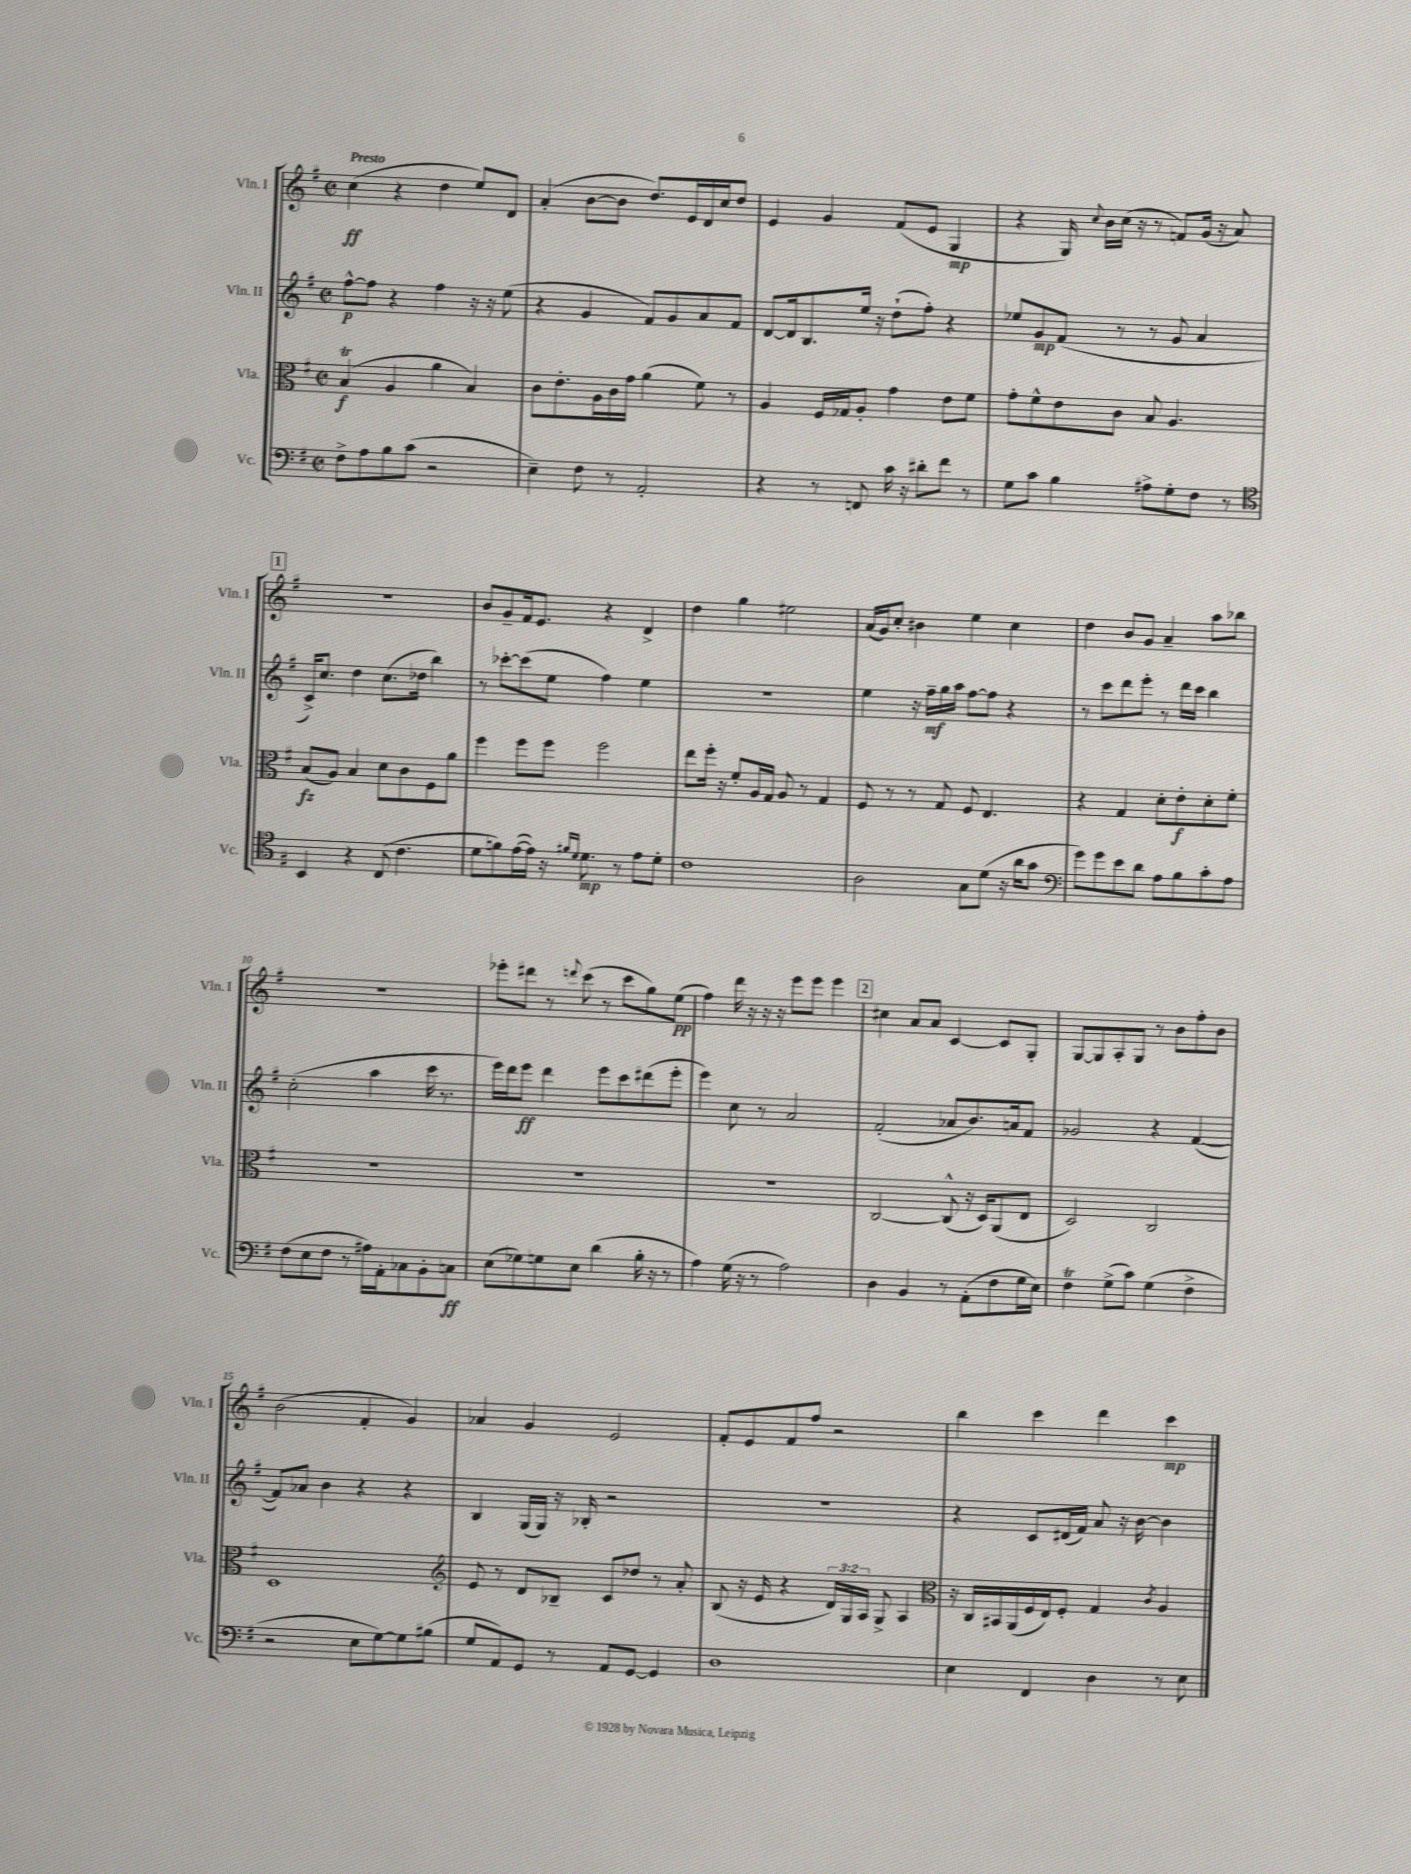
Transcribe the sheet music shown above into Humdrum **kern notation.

**kern	**kern	**kern	**kern
*staff4	*staff3	*staff2	*staff1
*clefF4	*clefC3	*clefG2	*clefG2
*k[f#]	*k[f#]	*k[f#]	*k[f#]
*M2/2	*M2/2	*M2/2	*M2/2
*met(c|)	*met(c|)	*met(c|)	*met(c|)
8F#^\L	(4B/	[8ff#^^\L	(4cc\
8A\	.	8ff#\]J	.
8B\	4A/	4r	4r
(8c\J	.	.	.
2r	4a\	4ff#\	4dd\
.	4B/)	16r	8ee/L)
.	.	16r	.
.	.	(8ee\	8d/J
=	=	=	=
4E~\)	8c\L	4r	(4a'/
.	8.e'\	.	.
8F#\	.	4g/	[8b\L
.	16A\L	.	.
8r	16c\	.	8b\]J
.	16g\JJ	.	.
2AA'/	(4a\	8f#/L)	8.dd/L)
.	.	8g/	.
.	.	.	16e/L
.	8f#\)	8a/	16d/
.	.	.	16cc/J
.	8r	8f#/J	8dd/J
=	=	=	=
4r	4A/	[8d/L	4e/
.	.	16d/]k	.
.	.	8.B/	.
8r	16F#/LL	.	4g/
.	16G-/J	.	.
8FF/	8A'/J	16ee/Jk	.
.	.	16r	.
16c\	4g\	(8dd`\L	(8f#/L
16r	.	.	.
8d#'\L	.	8ff#'\J)	8e/J
8f#\J	8e\L	4r	4G/
8r	8f#\J	.	.
=	=	=	=
8G\L	8g'\L	8ee-/L	4r
8c\J	8f#^^\	8g/	.
4B\	8e\	(8f#/J	16G/)
.	.	.	8qqcc/
.	.	.	16b\LL
.	8c\J	8r	(16cc\JJ
.	.	.	16r
8A#^\L	8B/	8r	8r
8G'\	4.A/	8g/	8f/L)
8F#\J	.	4a/	(16g/Jk
.	.	.	16r
8r	.	.	8a/)
=	=	=	=
*clefC4	*	*	*
4BB/	(8B/L	16c^/LK)	1r
.	.	8.cc/J	.
.	8A/J)	.	.
4r	4B/	4dd\	.
(8C/	8d\L	(8.cc\L	.
4.c\	8c\	.	.
.	.	16dd-\Jk	.
.	8F#\	4bb\)	.
.	8a\J	.	.
=	=	=	=
8d\L	4ff#\	8r	8b/L
8f\)	.	[8ccc-'\L	8g~/
([16e\L	8ff#\L	(8ccc-\]	16f#/k
16e\]JJ)	.	.	8.e/J
16r	8ff#\J	8ee\J	.
16qqf#/LL	.	.	.
16qqd/JJ	.	.	.
8.d\	.	.	.
.	2ff#\	4ff#\)	4r
8r	.	.	.
8e\L	.	4ee\	4d^/
8d'\J	.	.	.
=	=	=	=
1c	8ee\L	1r	4dd\
.	16ff#'\Jk	.	.
.	16r	.	.
.	8f#'/L	.	4gg\
.	16A/L	.	.
.	16G/JJ	.	.
.	8A/	.	2ee#\
.	8r	.	.
.	4G/	.	.
=	=	=	=
2A\	8F#/	4ee\	(16a/LL
.	.	.	16g/J)
.	8r	.	8cc'/J
.	8r	16r	4b#\
.	.	16ff#~\LL	.
.	8G/	16gg\	.
.	.	16aa\JJ	.
8G\L	8F#/	[8ff#\L	4ee\
(8d\J	4.E/	8ff#\]J	.
16r	.	4r	4cc\
16a\LK	.	.	.
8g\J	.	.	.
=	=	=	=
*clefF4	*	*	*
8g\L)	4r	8r	4dd\
8g\	.	8ccc\L	.
8e\	4G/	8ddd\	8b/L
8d\J	.	8eee'\J	8g/J
8A\L	8d'\L	8r	4a~/
8B\	8e'\	16ddd\LL	.
.	.	16ccc\JJ	.
8c'\	8d'\	4bb\	8aa\L
8A\J	8f#'\J	.	8bb-\J
=	=	=	=
(8F#\L	1r	(2cc'\	1r
8E\	.	.	.
8F#\J	.	.	.
8r	.	.	.
16A#\LL)	.	4aa\	.
16AA'\J	.	.	.
8C-\	.	.	.
8BB'\	.	16ccc\	.
.	.	8.r	.
8C\J	.	.	.
=	=	=	=
(8E\L	1r	16eee\LL)	8eee-'\L
.	.	16ddd\J	.
8G-\)	.	8eee\J	8ddd#\J
8G\	.	4ddd\	8r
.	.	.	8qqddd/
8E\J	.	.	(8ccc\
(4d\	.	8eee\L	8r
.	.	8ccc\	8ccc\L
16B'\	.	(8ddd#\	8gg\)
16r	.	.	.
8r	.	8eee'\J	(8ee\J
=	=	=	=
4A\)	1r	4eee\)	4ff#\)
(16G\	.	8cc\	16ddd\
16r	.	.	16r
8r	.	8r	16r
.	.	.	16r
2A\)	.	2a/	8eee\L
.	.	.	8eee\J
.	.	.	4eee\
=	=	=	=
4D\	[2C/	(2f#'/	4cc#\
4BB/	.	.	8a/L
.	.	.	8a/J
8r	(8C^^/]	8a-/L	[4c/
(8AA'\L	16r	8.b/)	.
.	16D/LK)	.	.
8F#\	(8AA/	.	8c/]L
.	.	16a/k	.
16G\L	8E/J	8f#/J	8G'/J
16E\JJ)	.	.	.
=	=	=	=
4F#\	2D/)	2g-/	[8G/L
.	.	.	8G/]
(8G^\L	.	.	8A'/
8c\J)	.	.	8G/J
(4G\	2C/	4r	8r
.	.	.	8b\L
4F#^\	.	([4f#/	8ff#'\
.	.	.	8b\J
=	=	=	=
2r	1D	8f#/]L)	(2b\
.	.	8a-/J	.
.	.	4b\	.
8E\L	.	4r	4f#'/
[8G\)	.	.	.
8G\]	.	4r	4g/)
(8B#\J	.	.	.
=	=	=	=
*	*clefG2	*	*
8G/L	8e/	4B/	4a-/
8AA/)	8r	.	.
8GG/J	8d/L	(16G/LL	4g/
.	.	16G/JJ)	.
8r	8B-~/J	16r	.
.	.	16B-'/	.
8AA/L	8c/L	2r	2e/
[8GG/J	8dd-/J	.	.
4GG/]	8r	.	.
.	8a'/	.	.
=	=	=	=
1D	(8B/	1r	8f#'/L
.	16r	.	8e/
.	16e/	.	.
.	4r	.	8f#/
.	.	.	8ff#/J
.	24d/LL)	.	2r
.	24G/	.	.
.	24A/JJ	.	.
.	8G^/	.	.
.	4A/	.	.
=	=	=	=
*	*clefC3	*	*
4E\	16r	4r	4bb\
.	16C/LL	.	.
.	16BB#/	.	.
.	(16AA/	.	.
4FF#/	16F#/	8c/L	4ccc\
.	16E/J)	.	.
.	8F#'/J	(16d#/L	.
.	.	16f#/JJ)	.
4D\	4G/	8a/	4ddd\
.	.	16r	.
.	.	[16b\	.
.	8qc/	.	.
8r	4A/	4b\]	4ccc\
8E\	.	.	.
==	==	==	==
*-	*-	*-	*-
